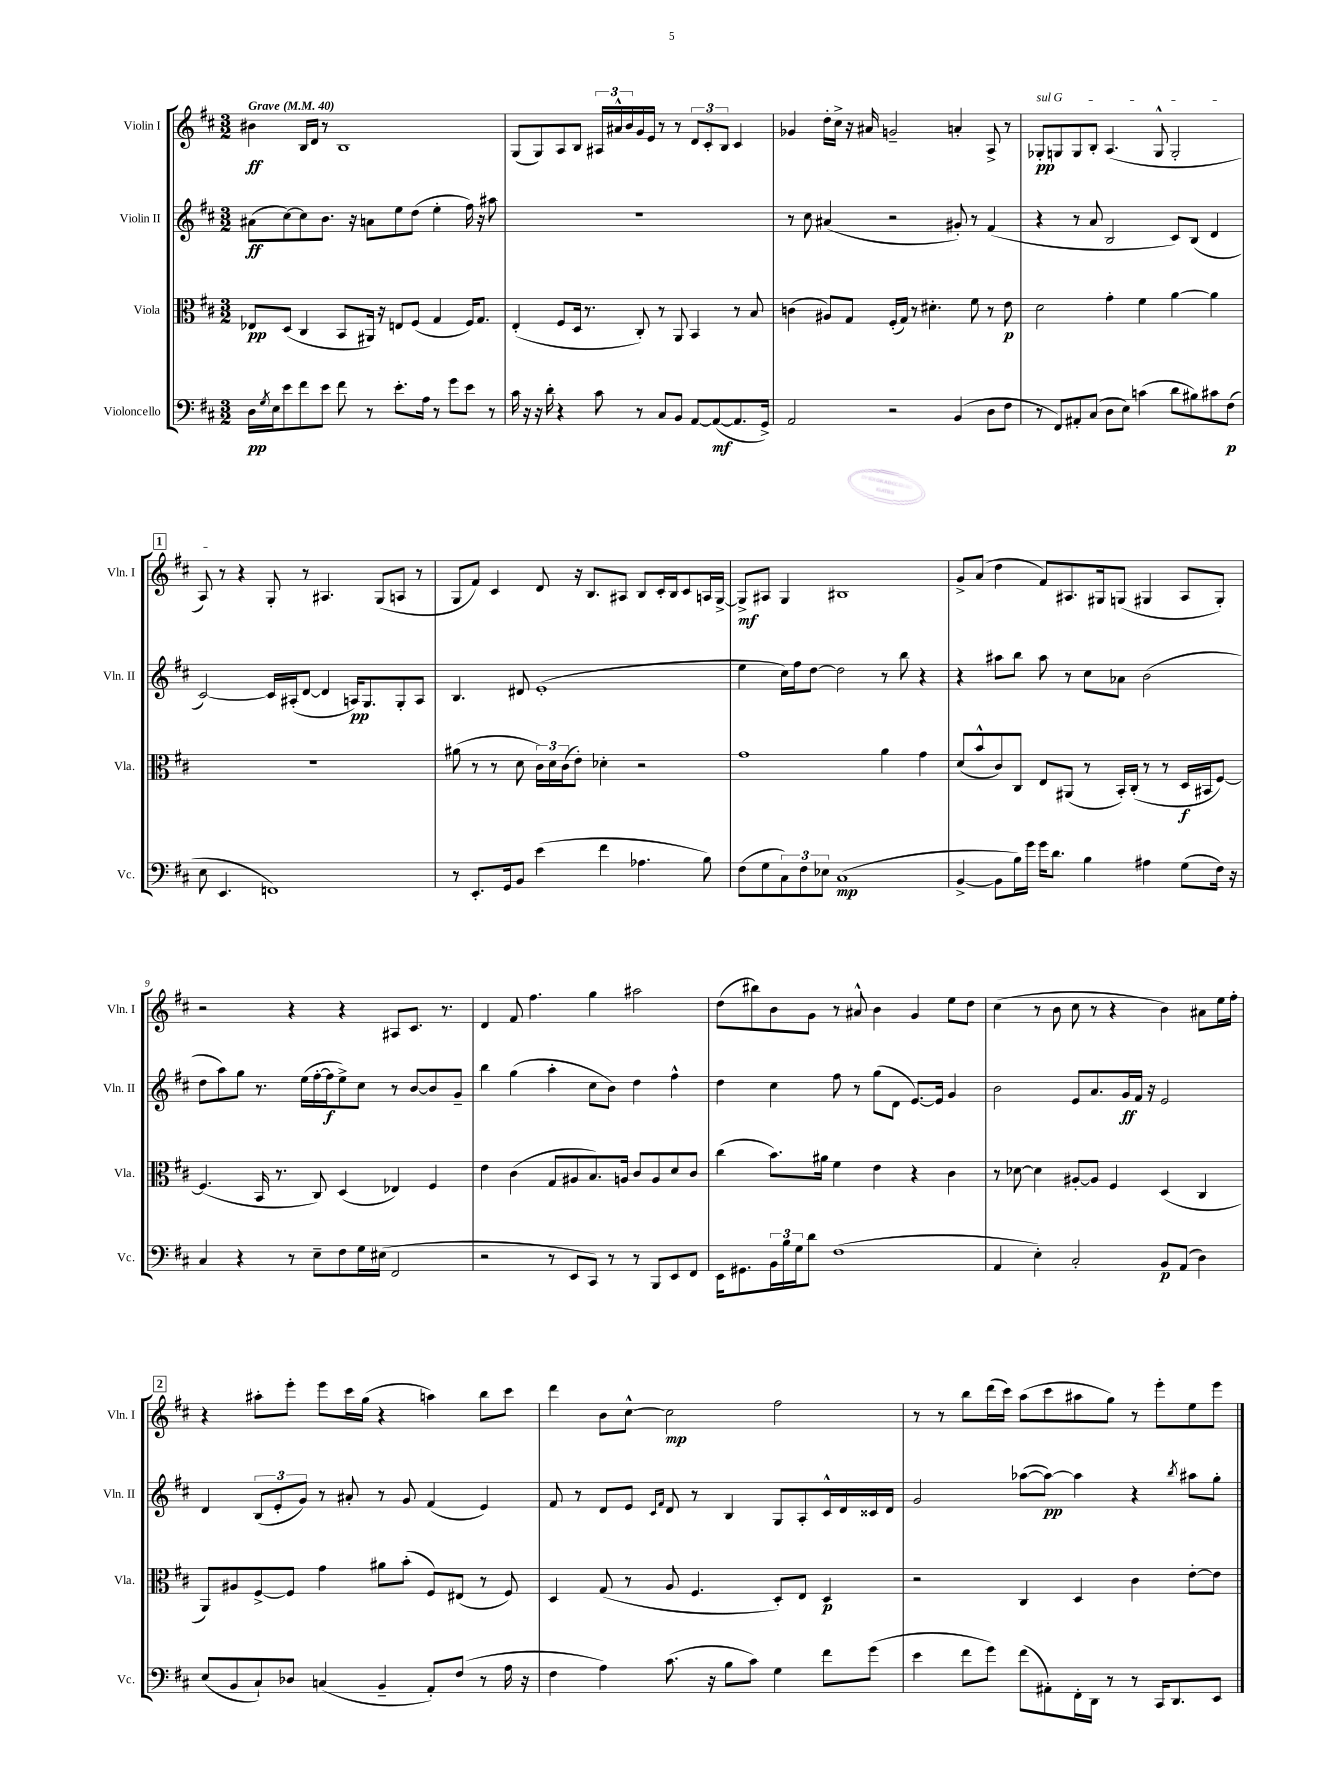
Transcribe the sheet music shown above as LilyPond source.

<<
\new StaffGroup <<
\new Staff = "s0" \with { instrumentName = "Violin I" shortInstrumentName = "Vln. I" } {
    \clef treble \key d \major \numericTimeSignature \time 3/2 \tempo "Grave" 4 = 40
    bis'4\ff b16 d'16 r8 b1 |
    g8( g8) a8 b8 \tuplet 3/2 { ais16 ais'16-^ b'16 } g'16 e'16 r8 r8 \tuplet 3/2 { d'8 cis'8-. b8 } cis'4 |
    ges'4 d''16-. cis''16-> r16 ais'16 g'2-- a'4-. a8-> r8 |
    \once \override TextSpanner.bound-details.left.text = \markup { \italic "sul G" } ges8-.\pp\startTextSpan g8 g8 b8-. a4.( g8-^ g2-. |
    \mark \markup { \box "1" } a8\stopTextSpan) r8 r4 g8-. r8 ais4. g8( a8 r8 |
    g8 fis'8) cis'4 d'8 r16 b8. ais8 b8 cis'16-. b16 cis'8 a16 g16~-> |
    g8->\mf ais8 g4 bis1 |
    g'8-> a'8( d''4 fis'8) ais8. gis16 g8( gis4 ais8 gis8-.) |
    r2 r4 r4 ais8 cis'8. r8. |
    d'4 fis'8 fis''4. g''4 ais''2 |
    d''8( bis''8) b'8 g'8 r8 ais'8-^ b'4 g'4 e''8 d''8 |
    cis''4( r8 b'8 cis''8 r8 r4 b'4) ais'8 e''16 fis''16-. |
    \mark \markup { \box "2" } r4 ais''8-. e'''8-. e'''8 cis'''16 g''16( r4 a''4) b''8 cis'''8 |
    d'''4 b'8 cis''8~-^ cis''2\mp fis''2 |
    r8 r8 b''8 d'''16( cis'''16) a''8( cis'''8 ais''8 g''8) r8 e'''8-. e''8 e'''8 \bar "|." |
}
\new Staff = "s1" \with { instrumentName = "Violin II" shortInstrumentName = "Vln. II" } {
    \clef treble \key d \major \numericTimeSignature \time 3/2
    ais'8\ff( cis''8~) cis''8 b'8. r16 a'8 e''8 d''8( e''4-. fis''16) r16 ais''8 |
    R1. |
    r8 cis''8 ais'4( r2 gis'8-.) r8 fis'4( |
    r4 r8 a'8 b2 cis'8) b8( d'4 |
    \mark \markup { \box "1" } cis'2~) cis'16 ais16-.( d'8~ d'4 a16\pp) g8. g8-. a8 |
    b4. dis'8 e'1-.( |
    e''4 cis''16) fis''16 d''8~ d''2 r8 b''8 r4 |
    r4 ais''8 b''8 ais''8 r8 cis''8 aes'8 b'2( |
    d''8 a''8) g''8 r8. e''16( fis''16~-. fis''16\f e''8->) cis''8 r8 b'8~ b'8 g'8-- |
    b''4 g''4( a''4-. cis''8 b'8) d''4 fis''4-^ |
    d''4 cis''4 fis''8 r8 g''8( d'8 e'8.~) e'16 g'4 |
    b'2 e'8 a'8. g'16\ff fis'16 r16 e'2 |
    \mark \markup { \box "2" } d'4 \tuplet 3/2 { b8( e'8-. g'8) } r8 ais'8-. r8 g'8 fis'4( e'4) |
    fis'8 r8 d'8 e'8 \grace { cis'16 fis'16 } d'8 r8 b4 g8 a8-. cis'16-^ d'16 cisis'16 d'16 |
    g'2 aes''8~( aes''8~\pp) aes''4 r4 \acciaccatura { b''8 } ais''8 g''8-. \bar "|." |
}
\new Staff = "s2" \with { instrumentName = "Viola" shortInstrumentName = "Vla." } {
    \clef alto \key d \major \numericTimeSignature \time 3/2
    ees8\pp d8( cis4 b,8 ais,16) r16 e8 fis8( g4 fis16) g8. |
    e4-.( fis8 d16 r8. cis8-.) r8 a,8 b,4 r8 b8 |
    c'4( ais8) g8 fis16-.( g16) r8 dis'4.-. fis'8 r8 e'8\p |
    d'2 g'4-. fis'4 a'4~ a'4 |
    \mark \markup { \box "1" } R1. |
    ais'8( r8 r8 d'8 \tuplet 3/2 { cis'16) d'16 cis'16( } e'8-.) des'4-. r2 |
    g'1 a'4 g'4 |
    d'8( b'8-^ cis'8) cis8 e8 ais,8( r8 b,16-.) cis16-.( r8 r8 d16\f bis,16 fis8~) |
    fis4.( b,16 r8. cis8) d4( ees4) fis4 |
    e'4 cis'4( g8 ais8 b8.) a16 cis'8 a8 d'8 cis'8 |
    cis''4( b'8.) ais'16 fis'4 e'4 r4 cis'4 |
    r8 des'8~ des'4 ais8~-. ais8 fis4 d4( cis4 |
    \mark \markup { \box "2" } a,8) ais8 fis8~-> fis8 g'4 ais'8 b'8-.( fis8) eis8( r8 fis8) |
    d4 g8( r8 a8 fis4. d8-.) e8 d4\p |
    r2 cis4 d4 cis'4 e'8~-. e'8 \bar "|." |
}
\new Staff = "s3" \with { instrumentName = "Violoncello" shortInstrumentName = "Vc." } {
    \clef bass \key d \major \numericTimeSignature \time 3/2
    d16\pp \acciaccatura { g8 } e16 e'8 fis'8 e'8 fis'8 r8 e'8.-. a16 r8 g'8 e'8 r8 |
    cis'16 r16 r16 d'16-. r4 cis'8 r8 cis8 b,8 a,8~ a,8~\mf( a,8. g,16->) |
    a,2 r2 b,4( d8 fis8 |
    r8 fis,8) ais,8-. cis8( d8 e8) c'4( d'8 bis8) cis'8 fis8\p( |
    \mark \markup { \box "1" } e8 e,4. f,1) |
    r8 e,8.-. g,16 b,8 e'4( fis'4 aes4. b8) |
    fis8( g8 \tuplet 3/2 { cis8) fis8 ees8 } cis1\mp( |
    b,4~-> b,8 b16) g'16 g'16 d'8. b4 ais4 g8( fis16) r16 |
    cis4 r4 r8 e8-- fis8 g16 eis16( fis,2 |
    r2 r8 e,8 cis,8) r8 r8 b,,8 e,8 fis,8 |
    e,16 gis,8. \tuplet 3/2 { b,16 b16 g16 } d'8 fis1( |
    a,4 e4-.) cis2-. b,8\p a,8( d4) |
    \mark \markup { \box "2" } e8( b,8 cis8-!) des8 c4( b,4-- a,8-.) fis8( r8 a16 r16 |
    fis4 a4) cis'8.( r16 b8 cis'8) g4 fis'8 g'8( |
    e'4 fis'8 g'8) fis'8( ais,8-.) fis,16-. d,16 r8 r8 cis,16 d,8. e,8 \bar "|." |
}
>>
>>
